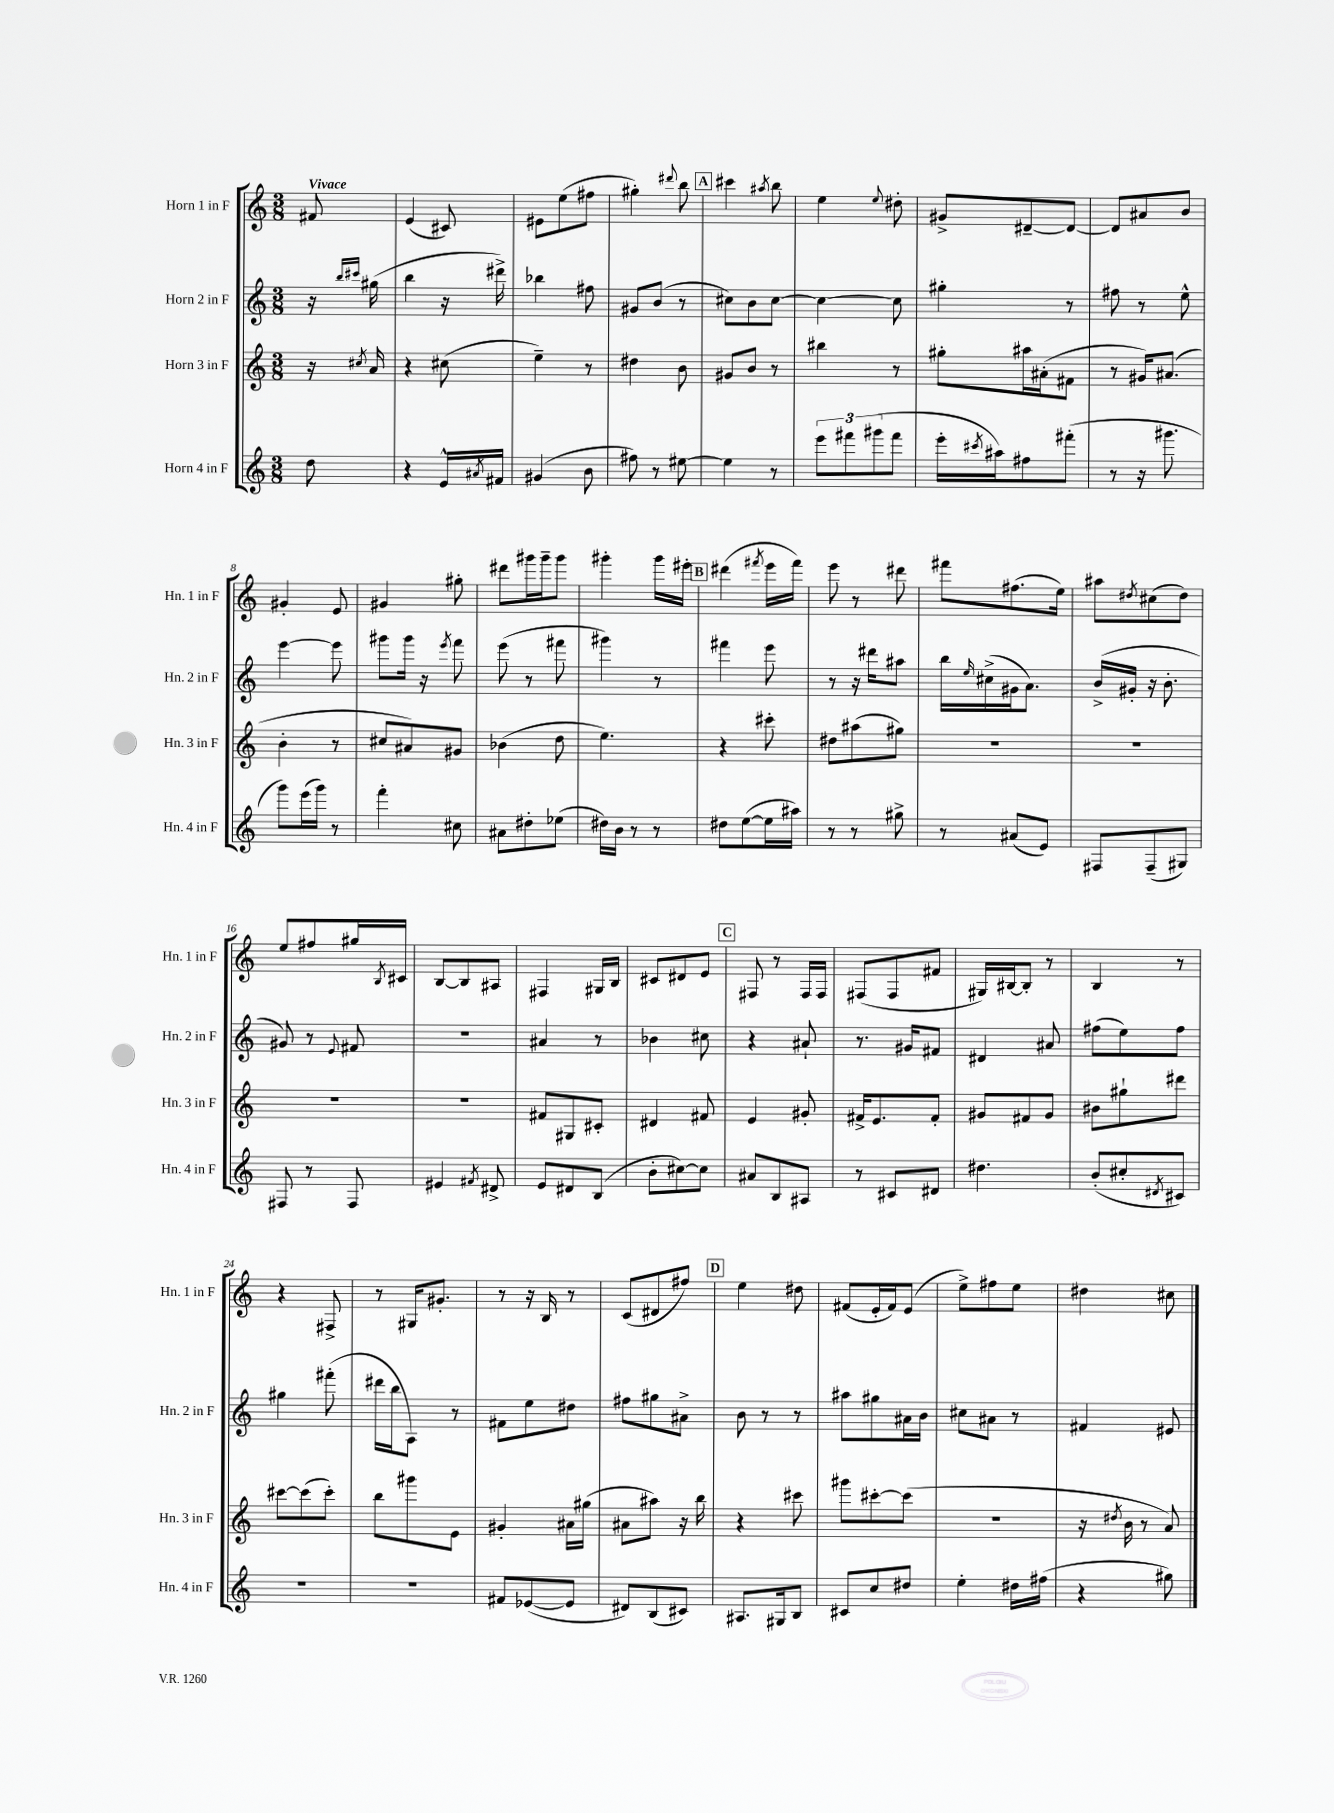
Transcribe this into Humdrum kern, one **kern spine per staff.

**kern	**kern	**kern	**kern
*part4	*part3	*part2	*part1
*staff4	*staff3	*staff2	*staff1
*I"Horn 4 in F	*I"Horn 3 in F	*I"Horn 2 in F	*I"Horn 1 in F
*I'Hn. 4 in F	*I'Hn. 3 in F	*I'Hn. 2 in F	*I'Hn. 1 in F
*clefG2	*clefG2	*clefG2	*clefG2
*k[]	*k[]	*k[]	*k[]
*M3/8	*M3/8	*M3/8	*M3/8
=	=	=	=
!	!	!	!LO:TX:a:B:t=Vivace
8dd\	16r	16r	8f#X/
.	.	16qqbb/LL	.
.	8qcc#X/	16qqccc#X/JJ	.
.	16a/	(16gg#X\	.
=1	=1	=1	=1
4r	4r	4bb\	(4e/
16e^^/LL	(8cc#X\	16r	8c#X/)
8qa#X/	.	.	.
16f#X/JJ	.	16ddd#X^\)	.
=2	=2	=2	=2
(4g#X/	4ee~\)	4bb-X\	8e#X\L
.	.	.	(8ee\
8b\	8r	8ff#X\	8ff#X\J
=3	=3	=3	=3
8ff#X\)	4dd#X\	8g#X/L	4gg#X'\)
8r	.	(8b/J	.
.	.	.	8qqddd#X/
[8ee#X\	8b\	8r	8bb\
!!LO:REH:place=s1:t=A
=4	=4	=4	=4
4ee#\]	8g#X/L	8cc#X\L)	4ccc#X\
.	8b/J	8b\	.
.	.	.	8qaa#X/
8r	8r	[8cc#\J	8bb\
=5	=5	=5	=5
12eee\L	4bb#X\	4cc#\_	4ee\
12fff#X\	.	.	.
(12ggg#X\	.	.	.
.	.	.	8qqee/
8fff#\J	8r	8cc#\]	8dd#X'\
=6	=6	=6	=6
16eee'\LL	8gg#X'\L	4gg#X'\	8g#X^/L
8qccc#X/	.	.	.
16aa#X\J)	.	.	.
8ff#X\	16aa#X\L	.	[8d#X~/
.	(16a#X'\J	.	.
(8fff#X'\J	8f#X\J	8r	8d#/J_
=7	=7	=7	=7
8r	8r	8ff#X\	8d#/L]
16r	16g#X/KL)	8r	8a#X/
8.ggg#X\	(8.a#X/J	.	.
.	.	8ee^^\	8b/J
!!LO:LB:g=z
=8	=8	=8	=8
8ggg\L)	4b'\	[4eee\	4g#X'/
(16eee\L	.	.	.
16ggg\JJ)	.	.	.
8r	8r	8eee\]	8e/
=9	=9	=9	=9
4fff'\	8cc#X/L	8ggg#X\L	4g#X/
.	8a#X/)	16ggg#\Jk	.
.	.	16r	.
.	.	8qeee/	.
8cc#X\	8g#X/J	8fff\	8gg#X'\
=10	=10	=10	=10
8a#X\L	(4b-X\	(8eee\	8ddd#X\L
8dd#X'\	.	8r	16ggg#X\L
.	.	.	16ggg#~\J
(8ee-X\J	8dd\	8fff#X\	8ggg#\J
=11	=11	=11	=11
16dd#X\LL)	4.ee\)	4ggg#X\)	4ggg#X'\
16b\JJ	.	.	.
8r	.	.	.
8r	.	8r	16ggg#\LL
.	.	.	16eee#X'\JJ
!!LO:REH:place=s1:t=B
=12	=12	=12	=12
8dd#X\L	4r	4fff#X\	(4ddd#X\
([8ee\	.	.	.
.	.	.	8qfff#X/
16ee\L]	8ccc#X'\	8eee\	16eee\LL
16aa#X\JJ)	.	.	16fff#\JJ)
=13	=13	=13	=13
8r	8dd#X\L	8r	8eee\
8r	(8aa#X\	16r	8r
.	.	16ddd#X\KL	.
8gg#X^\	8gg#X\J)	8aa#X\J	8ddd#X\
=14	=14	=14	=14
8r	4.r	16bb\LL	8fff#X\L
.	.	16qqee/	.
.	.	(16cc#X^\	.
(8a#X/L	.	16g#X\J	(8.ff#X\
.	.	8.a\J)	.
8e/J)	.	.	.
.	.	.	16ee\Jk)
=15	=15	=15	=15
8F#X/L	4.r	(16b^/LL	8aa#X\L
.	.	16g#X'/JJ	.
.	.	.	8qdd#X/
(8F#~/	.	16r	(8cc#X\
.	.	8.b'\	.
8G#X/J)	.	.	8dd#\J)
!!LO:LB:g=z
=16	=16	=16	=16
8F#X/	4.r	8g#X/)	8ee/L
8r	.	8r	8ff#X/
.	.	8qqe/	.
8F#/	.	8f#X/	16gg#X/L
.	.	.	8qB/
.	.	.	16c#X/JJ
=17	=17	=17	=17
4e#X/	4.r	4.r	[8B/L
.	.	.	8B/]
8qf#X/	.	.	.
8d#X^/	.	.	8A#X/J
=18	=18	=18	=18
8e/L	8f#X/L	4a#X/	4F#X/
8d#X/	8G#X/	.	.
(8B/J	8c#X'/J	8r	16G#X/LL
.	.	.	16B/JJ
=19	=19	=19	=19
8b'\L	4d#X/	4b-X\	8c#X/L
[8cc#X\)	.	.	8d#X/
8cc#\J]	8f#X/	8cc#X\	8e/J
!!LO:REH:place=s1:t=C
=20	=20	=20	=20
8a#X/L	4e/	4r	8F#X/
8B/	.	.	8r
8A#X/J	8g#X'/	8a#X`/	16F#/LL
.	.	.	16F#/JJ
=21	=21	=21	=21
8r	16f#X^/KL	8.r	(8F#X/L
.	8.e/	.	.
8c#X/L	.	.	8F#/
.	.	16g#X/KL	.
8d#X/J	8f#'/J	8f#X/J	8f#X/J
=22	=22	=22	=22
4.dd#X\	8g#X/L	4d#X/	16G#X/LL)
.	.	.	[16B#X/J
.	8f#X/	.	8B#'/J]
.	8g#/J	8a#X/	8r
=23	=23	=23	=23
(8b'/L	8b#X\L	(8ff#X\L	4B/
8cc#X'/	8gg#X`\	8ee\)	.
8qd#X/	.	.	.
8c#X/J)	8ddd#X\J	8ff#\J	8r
!!LO:LB:g=z
=24	=24	=24	=24
4.r	[8ccc#X\L	4gg#X\	4r
.	(8ccc#\]	.	.
.	8ccc#'\J)	(8fff#X'\	8F#X^/
=25	=25	=25	=25
4.r	8bb\L	16ddd#X\LL	8r
.	.	16bb\J	.
.	8ggg#X\	8A\J)	16G#X/KL
.	.	.	8.g#X'/J
.	8e\J	8r	.
=26	=26	=26	=26
8f#X/L	4g#X'/	8f#X\L	8r
([8e-X/	.	8ee\	16r
.	.	.	16B/
8e-/J]	16a#X\LL	8dd#X\J	8r
.	(16gg#X\JJ	.	.
=27	=27	=27	=27
8d#X/L)	8a#X\L	8ff#X\L	(8c/L
(8B/	8aa#X\J)	8gg#X\	8d#X/
8c#X/J)	16r	8a#X^\J	8ff#X/J)
.	16bb\	.	.
!!LO:REH:place=s1:t=D
=28	=28	=28	=28
8.A#X/L	4r	8b\	4ee\
.	.	8r	.
16G#X/k	.	.	.
8B/J	8ccc#X\	8r	8dd#X\
=29	=29	=29	=29
8c#X/L	8ggg#X\L	8aa#X\L	(8f#X/L
8cc/	[8ccc#X'\	8gg#X\	16e'/L
.	.	.	16f#/J)
8dd#X/J	(8ccc#\J]	16a#X\L	(8e/J
.	.	16b\JJ	.
=30	=30	=30	=30
4ee'\	4.r	8cc#X\L	8ee^\L)
.	.	8a#X\J	8ff#X\
16dd#X\LL	.	8r	8ee\J
(16ff#X\JJ	.	.	.
=31	=31	=31	=31
4r	16r	4f#X/	4dd#X\
.	8qdd#X/	.	.
.	16b\	.	.
.	8r	.	.
8gg#X\)	8a/)	8e#X/	8cc#X\
==	==	==	==
*-	*-	*-	*-
